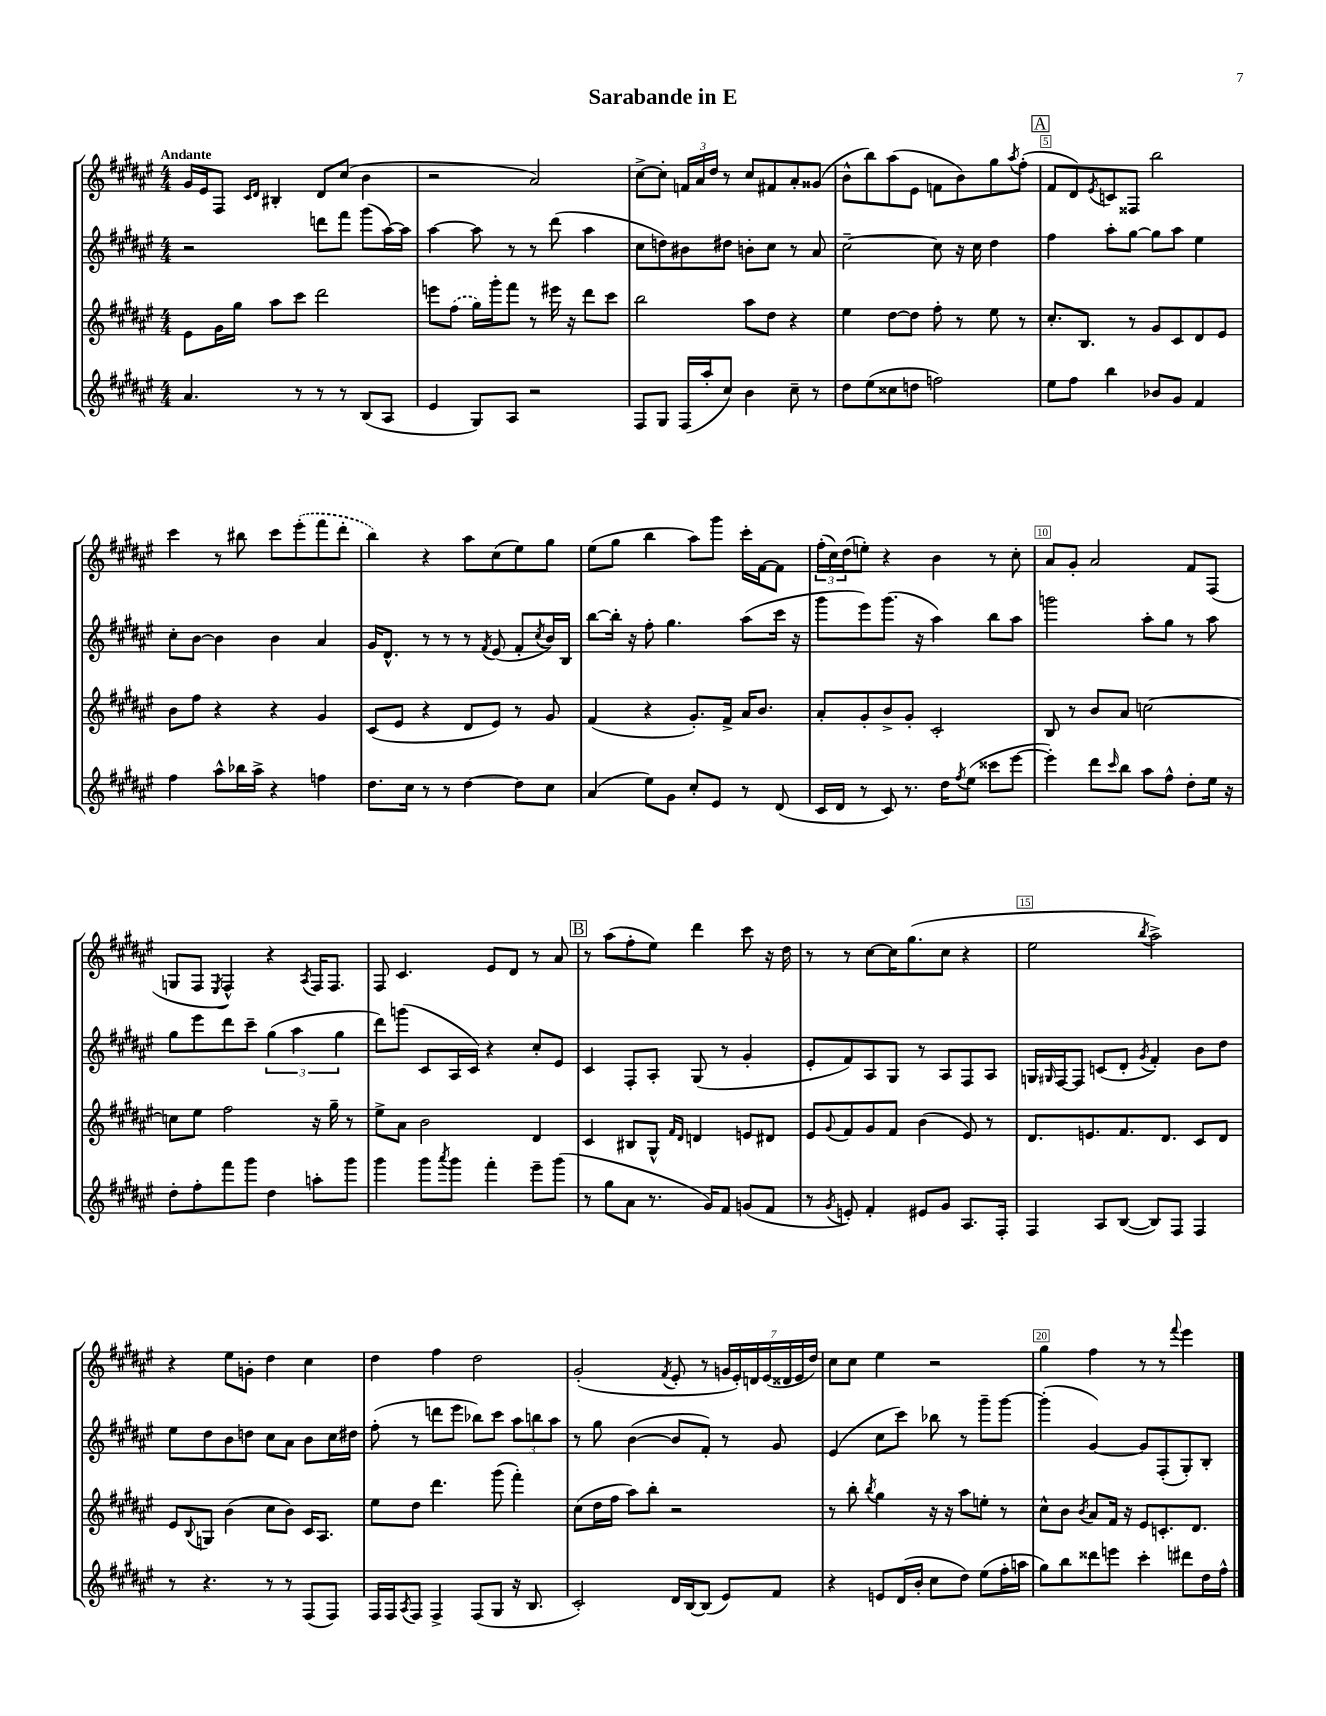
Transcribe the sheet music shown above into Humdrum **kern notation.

**kern	**kern	**kern	**kern
*staff4	*staff3	*staff2	*staff1
*clefG2	*clefG2	*clefG2	*clefG2
*k[f#c#g#d#a#e#]	*k[f#c#g#d#a#e#]	*k[f#c#g#d#a#e#]	*k[f#c#g#d#a#e#]
*M4/4	*M4/4	*M4/4	*M4/4
4.a#	8e#	2r	16g#
.	.	.	16e#
.	16g#	.	8F#
.	16gg#	.	.
.	.	.	16qqc#
.	.	.	16qqd#
.	8aa#	.	4B#'
8r	8ccc#	.	.
8r	2ddd#	8ddd	8d#
8r	.	8fff#	(8cc#
(8B	.	(8ggg#	4b
8A#	.	[16aa#)	.
.	.	16aa#]	.
=	=	=	=
4e#	8eee	[4aa#	2r
.	(8ff#	.	.
8G#)	16gg#)	8aa#]	.
.	16ggg#'	.	.
8A#	8fff#	8r	.
2r	8r	8r	2a#)
.	16eee#	(8ddd#	.
.	16r	.	.
.	8ddd#	4aa#	.
.	8ccc#	.	.
=	=	=	=
8F#	2bb	8cc#	[8cc#^
8G#	.	8dd)	8cc#']
(16F#	.	8b#	24f
.	.	.	24a#
16aa#'	.	.	.
.	.	.	24dd#
8cc#)	.	8dd#	8r
4b	8aa#	8b'	8cc#
.	8dd#	8cc#	8f#
8cc#~	4r	8r	8a#'
8r	.	8a#	(8g##
=	=	=	=
8dd#	4ee#	[2cc#~	8b^^
(8ee#	.	.	8bb)
8cc##	[8dd#	.	(8aa#
8dd	8dd#]	.	8e#
2ff)	8ff#'	8cc#]	8f
.	8r	16r	8b)
.	.	16cc#	.
.	8ee#	4dd#	8gg#
.	.	.	8qaa#
.	8r	.	(8ff#'
=	=	=	=
8ee#	8.cc#'	4ff#	8f#
8ff#	.	.	8d#)
.	8.B	.	.
.	.	.	8qe#
4bb	.	8aa#'	8c
.	8r	[8gg#	8F##
8b-	8g#	8gg#]	2bb
8g#	8c#	8aa#	.
4f#	8d#	4ee#	.
.	8e#	.	.
=	=	=	=
4ff#	8b	8cc#'	4ccc#
.	8ff#	[8b	.
8aa#^^	4r	4b]	8r
16bb-	.	.	8bb#
16aa#^	.	.	.
4r	4r	4b	8ccc#
.	.	.	(8eee#'
4ff	4g#	4a#	8fff#
.	.	.	8ddd#'
=	=	=	=
8.dd#	(8c#	16g#	4bb)
.	.	8.d#^^	.
.	8e#	.	.
16cc#	.	.	.
8r	4r	8r	4r
8r	.	8r	.
[4dd#	8d#	8r	8aa#
.	.	8qf#	.
.	8e#)	(8e#	(8cc#
8dd#]	8r	8f#'	8ee#)
.	.	8qcc#	.
8cc#	8g#	16b)	8gg#
.	.	16B	.
=	=	=	=
(4a#	(4f#	[8bb	(8ee#
.	.	16bb']	8gg#
.	.	16r	.
8ee#)	4r	8ff#'	4bb
8g#	.	4.gg#	.
8cc#'	8.g#')	.	8aa#)
8e#	.	.	8ggg#
.	16f#^	.	.
8r	16a#	(8aa#	16ccc#'
.	8.b	.	[16f#
(8d#	.	16ccc#	8f#]
.	.	16r	.
=	=	=	=
16c#	8a#'	8ggg#	(24ff#'
.	.	.	24cc#)
16d#	.	.	.
.	.	.	(24dd#
8r	8g#'	8eee#)	8ee')
8c#)	8b^	(8.ggg#	4r
8.r	8g#'	.	.
.	.	16r	.
.	2c#'	4aa#)	4b
16dd#	.	.	.
8qff#	.	.	.
(8ee#	.	.	.
8ccc##	.	8bb	8r
[8eee#	.	8aa#	8cc#'
=	=	=	=
4eee#'])	8B	2ggg	8a#
.	8r	.	8g#'
8ddd#	8b	.	2a#
16qqccc#	.	.	.
8bb	8a#	.	.
8aa#	[2cc	8aa#'	.
8ff#^^	.	8gg#	.
8dd#'	.	8r	8f#
16ee#	.	8aa#	(8F#
16r	.	.	.
=	=	=	=
8dd#'	8cc]	8gg#	8G
8ff#'	8ee#	8eee#	8F#
.	.	.	8qE#
8fff#	2ff#	8ddd#	4F#^^)
8ggg#	.	8ccc#~	.
4dd#	.	(6gg#	4r
.	.	6aa#	.
.	.	.	8qA#
8aa'	16r	.	16F#
.	16gg#~	.	8.F#
.	.	6gg#	.
8ggg#	8r	.	.
=	=	=	=
4ggg#	8ee#^	8ddd#)	8F#
.	8a#	(8ggg	4.c#
8ggg#	2b	8c#	.
8qaaa#	.	.	.
8ggg#	.	16A#	.
.	.	16c#)	.
4fff#'	.	4r	8e#
.	.	.	8d#
8eee#~	4d#	8cc#'	8r
(8ggg#	.	8e#	8a#
=	=	=	=
8r	4c#	4c#	8r
8gg#	.	.	(8aa#
8a#	8B#	8F#'	8ff#'
8.r	8G#^^	8A#'	8ee#)
.	16qqf#	.	.
.	16qqd#	.	.
.	4d	(8G#	4ddd#
16g#)	.	.	.
8f#	.	8r	.
(8g	8e	4g#'	8ccc#
8f#	8d#	.	16r
.	.	.	16dd#
=	=	=	=
8r	8e#	8e#'	8r
8qg#	8qqg#	.	.
8e')	8f#	8f#)	8r
4f#'	8g#	8A#	[8cc#
.	8f#	8G#	16cc#]
.	.	.	(8.gg#
8e#	(4b	8r	.
8g#	.	8A#	8cc#
8.A#	8e#)	8F#	4r
.	8r	8A#	.
16F#'	.	.	.
=	=	=	=
4F#	8.d#	16G	2ee#
.	.	16qqG#	.
.	.	[16F#	.
.	.	8F#]	.
.	8.e	.	.
8A#	.	(8c	.
([8B	8.f#	8d#'	.
.	.	8qg#	8qbb
8B])	.	4f#')	2aa#^)
.	8.d#	.	.
8F#	.	.	.
4F#	8c#	8b	.
.	8d#	8dd#	.
=	=	=	=
8r	8e#	8ee#	4r
.	8qqB	.	.
4.r	8G	8dd#	.
.	(4b	8b	8ee#
.	.	8dd	8g'
8r	8cc#	8cc#	4dd#
8r	8b)	8a#	.
(8F#	16c#	8b	4cc#
.	8.A#	.	.
8F#)	.	16cc#	.
.	.	16dd#	.
=	=	=	=
16F#	8ee#	(8ff#'	4dd#
16F#	.	.	.
8qA#	.	.	.
8F#	8dd#	8r	.
4F#^	4.ddd#	8ddd	4ff#
.	.	8eee#	.
(8F#	.	8bb-)	2dd#
8G#	(8ggg#	8ccc#	.
16r	4fff#')	12aa#	.
8.B	.	.	.
.	.	12bb	.
.	.	12aa#	.
=	=	=	=
2c#')	(8cc#	8r	(2g#'
.	16dd#	8gg#	.
.	16ff#	.	.
.	8aa#)	([4b	.
.	8bb'	.	.
.	.	.	8qf#
16d#	2r	8b]	8e#'
[16B	.	.	.
(8B]	.	8f#')	8r
8e#)	.	8r	28g
.	.	.	28e#')
.	.	.	28d
.	.	.	(28e#
8f#	.	8g#	.
.	.	.	28d##
.	.	.	28e#
.	.	.	28dd#)
=	=	=	=
4r	8r	(4e#	8cc#
.	8bb'	.	8cc#
.	8qbb	.	.
8e	4gg#	8cc#	4ee#
(16d#	.	8ccc#)	.
16b'	.	.	.
8cc#	16r	8bb-	2r
.	16r	.	.
8dd#)	8aa#	8r	.
(8ee#	8ee'	8ggg#~	.
16ff#'	8r	[8ggg#	.
16aa	.	.	.
=	=	=	=
8gg#)	8cc#^^	(4ggg#']	4gg#
8bb	8b	.	.
.	8qb	.	.
8ddd##	8a#	[4g#)	4ff#
8eee	16f#	.	.
.	16r	.	.
4ccc#'	8e#	8g#]	8r
.	8.c'	(8F#'	8r
.	.	.	8qqfff#
8ddd#	.	8G#')	4eee#
.	8.d#	.	.
16dd#	.	8B'	.
16ff#^^	.	.	.
==	==	==	==
*-	*-	*-	*-
